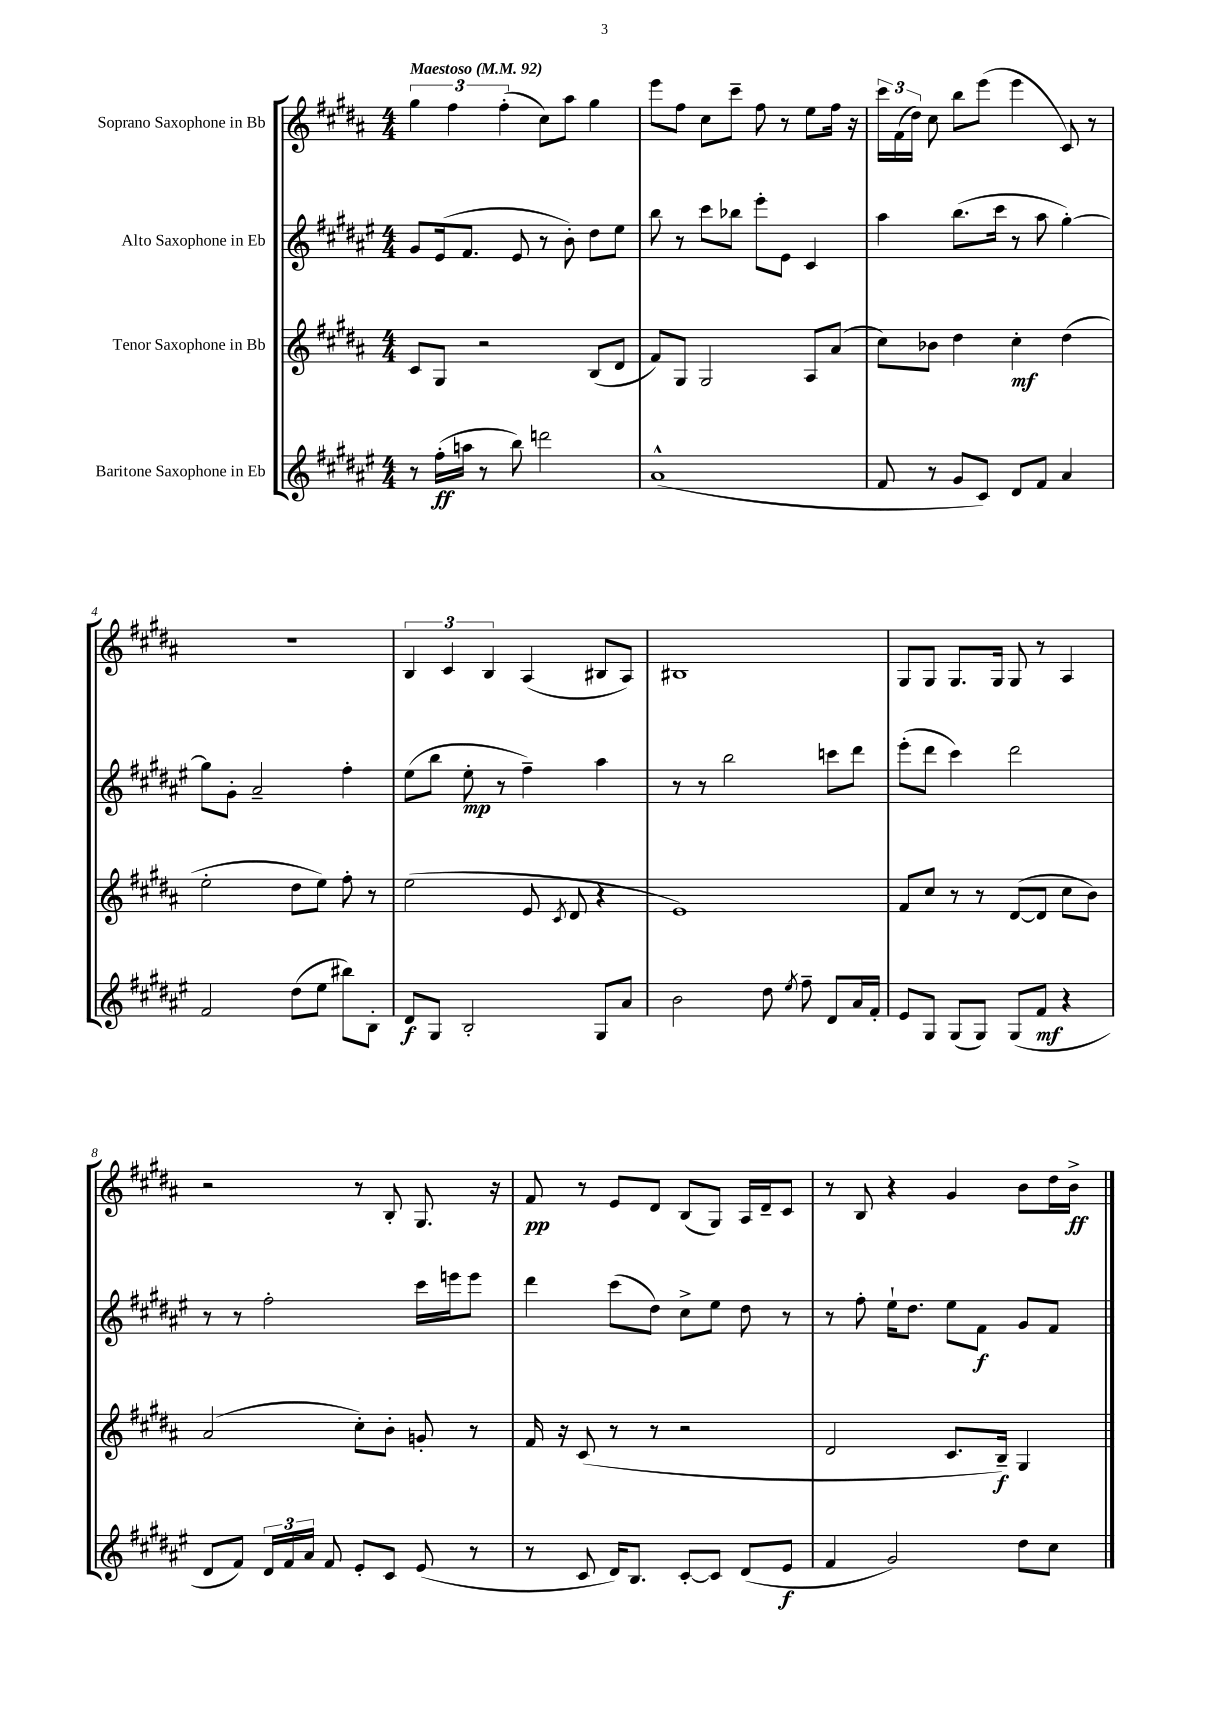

**kern	**dynam	**kern	**dynam	**kern	**dynam	**kern	**dynam
*part4	*part4	*part3	*part3	*part2	*part2	*part1	*part1
*staff4	*staff4	*staff3	*staff3	*staff2	*staff2	*staff1	*staff1
*I"Baritone Saxophone in Eb	*	*I"Tenor Saxophone in Bb	*	*I"Alto Saxophone in Eb	*	*I"Soprano Saxophone in Bb	*
*clefG2	*	*clefG2	*	*clefG2	*	*clefG2	*
*k[f#c#g#d#a#e#]	*	*k[f#c#g#d#a#]	*	*k[f#c#g#d#a#e#]	*	*k[f#c#g#d#a#]	*
*M4/4	*	*M4/4	*	*M4/4	*	*M4/4	*
*MM92	*	*MM92	*	*MM92	*	*MM92	*
=1	=1	=1	=1	=1	=1	=1	=1
!	!	!	!	!	!	!LO:TX:a:B:t=Maestoso	!
8r	.	8c#/L	.	8g#/L	.	6gg#\	.
(16ff#'\LL	ff	8G#/J	.	(16e#/k	.	.	.
.	.	.	.	.	.	6ff#\	.
16aan\JJ	.	.	.	8.f#/J	.	.	.
8r	.	2r	.	.	.	.	.
.	.	.	.	.	.	(6ff#'\	.
8bb\)	.	.	.	8e#/	.	.	.
2dddn\	.	.	.	8r	.	8cc#\L)	.
.	.	.	.	8b'\)	.	8aa#\J	.
.	.	(8B/L	.	8dd#\L	.	4gg#\	.
.	.	8d#/J	.	8ee#\J	.	.	.
=2	=2	=2	=2	=2	=2	=2	=2
(1a#^^	.	8f#/L)	.	8bb\	.	8eee\L	.
.	.	8G#/J	.	8r	.	8ff#\J	.
.	.	2G#/	.	8ccc#\L	.	8cc#\L	.
.	.	.	.	8bb-X\J	.	8ccc#~\J	.
.	.	.	.	8eee#'\L	.	8ff#\	.
.	.	.	.	8e#\J	.	8r	.
.	.	8A#/L	.	4c#/	.	8ee\L	.
.	.	(8a#/J	.	.	.	16ff#\Jk	.
.	.	.	.	.	.	16r	.
=3	=3	=3	=3	=3	=3	=3	=3
8f#/	.	8cc#\L)	.	4aa#\	.	24ccc#\LL	.
.	.	.	.	.	.	(24f#\	.
.	.	.	.	.	.	24dd#\JJ)	.
8r	.	8b-X\J	.	.	.	8cc#\	.
8g#/L	.	4dd#\	.	(8.bb\L	.	8bb\L	.
8c#/J)	.	.	.	.	.	(8eee\J	.
.	.	.	.	16ccc#\Jk	.	.	.
8d#/L	.	4cc#'\	mf	8r	.	4eee\	.
8f#/J	.	.	.	8aa#\	.	.	.
4a#/	.	(4dd#\	.	[4gg#'\)	.	8c#/)	.
.	.	.	.	.	.	8r	.
!!LO:LB:g=z
=4	=4	=4	=4	=4	=4	=4	=4
2f#/	.	2ee'\	.	8gg#\L]	.	1r	.
.	.	.	.	8g#'\J	.	.	.
.	.	.	.	2a#~/	.	.	.
(8dd#\L	.	8dd#\L	.	.	.	.	.
8ee#\J	.	8ee\J)	.	.	.	.	.
8bb#X\L)	.	8ff#'\	.	4ff#'\	.	.	.
8B'\J	.	8r	.	.	.	.	.
=5	=5	=5	=5	=5	=5	=5	=5
8d#/L	f	(2ee\	.	(8ee#\L	.	6B/	.
8G#/J	.	.	.	8bb\J	.	.	.
.	.	.	.	.	.	6c#/	.
2B'/	.	.	.	8ee#'\	mp	.	.
.	.	.	.	.	.	6B/	.
.	.	.	.	8r	.	.	.
.	.	8e/	.	4ff#~\)	.	(4A#/	.
.	.	8qc#/	.	.	.	.	.
.	.	8d#/	.	.	.	.	.
8G#/L	.	4r	.	4aa#\	.	8B#X/L	.
8a#/J	.	.	.	.	.	8A#/J)	.
=6	=6	=6	=6	=6	=6	=6	=6
2b\	.	1e)	.	8r	.	1B#X	.
.	.	.	.	8r	.	.	.
.	.	.	.	2bb\	.	.	.
8dd#\	.	.	.	.	.	.	.
8qee#/	.	.	.	.	.	.	.
8ff#~\	.	.	.	.	.	.	.
8d#/L	.	.	.	8cccn\L	.	.	.
16a#/L	.	.	.	8ddd#\J	.	.	.
16f#'/JJ	.	.	.	.	.	.	.
=7	=7	=7	=7	=7	=7	=7	=7
8e#/L	.	8f#/L	.	(8eee#'\L	.	8G#/L	.
8G#/J	.	8cc#/J	.	8ddd#\J	.	8G#/J	.
(8G#/L	.	8r	.	4ccc#\)	.	8.G#/L	.
8G#/J)	.	8r	.	.	.	.	.
.	.	.	.	.	.	16G#/Jk	.
(8G#/L	.	([8d#/L	.	2ddd#\	.	8G#/	.
8f#/J	mf	8d#/J]	.	.	.	8r	.
4r	.	8cc#\L	.	.	.	4A#/	.
.	.	8b\J)	.	.	.	.	.
!!LO:LB:g=z
=8	=8	=8	=8	=8	=8	=8	=8
8d#/L	.	(2a#/	.	8r	.	2r	.
8f#/J)	.	.	.	8r	.	.	.
24d#/LL	.	.	.	2ff#'\	.	.	.
24f#/	.	.	.	.	.	.	.
24a#/JJ	.	.	.	.	.	.	.
8f#/	.	.	.	.	.	.	.
8e#'/L	.	8cc#'\L)	.	.	.	8r	.
8c#/J	.	8b'\J	.	.	.	8B'/	.
(8e#/	.	8gn'/	.	16ccc#\LL	.	8.G#/	.
.	.	.	.	16eeen\J	.	.	.
8r	.	8r	.	8eee\J	.	.	.
.	.	.	.	.	.	16r	.
=9	=9	=9	=9	=9	=9	=9	=9
8r	.	16f#/	.	4ddd#\	.	8f#/	pp
.	.	16r	.	.	.	.	.
8c#/	.	(8c#/	.	.	.	8r	.
16d#/KL)	.	8r	.	(8ccc#\L	.	8e/L	.
8.B/J	.	.	.	.	.	.	.
.	.	8r	.	8dd#\J)	.	8d#/J	.
[8c#'/L	.	2r	.	8cc#^\L	.	(8B/L	.
8c#/J]	.	.	.	8ee#\J	.	8G#/J)	.
(8d#/L	.	.	.	8dd#\	.	16A#/LL	.
.	.	.	.	.	.	16d#~/J	.
8e#/J	f	.	.	8r	.	8c#/J	.
=10	=10	=10	=10	=10	=10	=10	=10
4f#/	.	2d#/	.	8r	.	8r	.
.	.	.	.	8ff#'\	.	8B/	.
2g#/)	.	.	.	16ee#`\KL	.	4r	.
.	.	.	.	8.dd#\J	.	.	.
.	.	8.c#/L	.	8ee#\L	.	4g#/	.
.	.	.	.	8f#\J	f	.	.
.	.	16B~/Jk)	f	.	.	.	.
8dd#\L	.	4G#/	.	8g#/L	.	8b\L	.
8cc#\J	.	.	.	8f#/J	.	16dd#\L	.
.	.	.	.	.	.	16b^\JJ	ff
==	==	==	==	==	==	==	==
*-	*-	*-	*-	*-	*-	*-	*-
